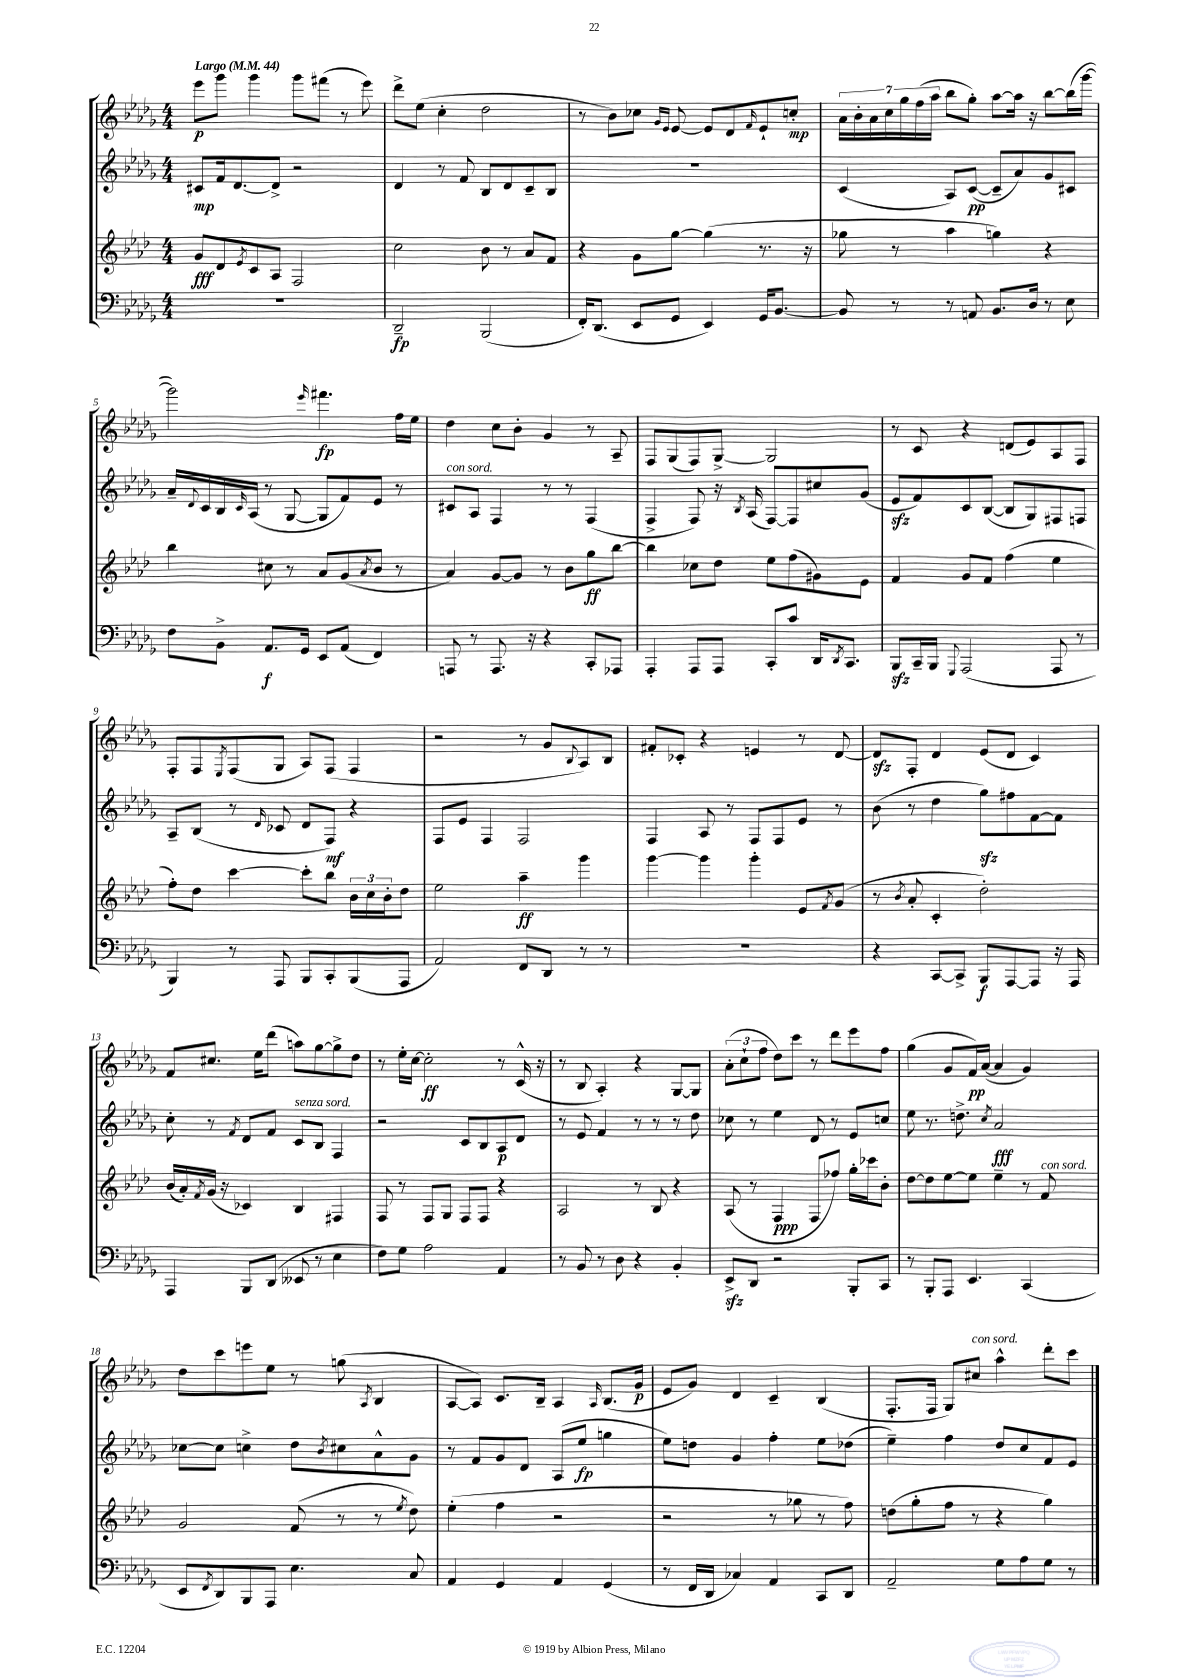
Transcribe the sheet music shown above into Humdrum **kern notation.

**kern	**kern	**kern	**kern
*staff4	*staff3	*staff2	*staff1
*clefF4	*clefG2	*clefG2	*clefG2
*k[b-e-a-d-g-]	*k[b-e-a-d-]	*k[b-e-a-d-g-]	*k[b-e-a-d-g-]
*M4/4	*M4/4	*M4/4	*M4/4
*MM44	*MM44	*MM44	*MM44
1r	8g/L	8c#/L	8eee-\L
.	8d-/	16f/k	8ggg-\J
.	.	[8.d-/	.
.	8qe-/	.	.
.	8c/	.	4ggg-\
.	8A-/J	8d-^/]J	.
.	2F/	2r	8ggg-\L
.	.	.	(8fff#\J
.	.	.	8r
.	.	.	8eee-\)
=	=	=	=
2DD-~/	2cc\	4d-/	8ddd-^\L
.	.	.	(8ee-\J
.	.	8r	4cc'\
.	.	8f/	.
(2BBB-/	8b-\	8B-/L	2dd-\
.	8r	8d-/	.
.	8a-/L	8c~/	.
.	8f/J	8B-/J	.
=	=	=	=
16FF'/LK)	4r	1r	8r
(8.DD-/J	.	.	.
.	.	.	8b-\L)
8EE-/L	8g\L	.	8cc-\J
.	.	.	16qqg-/LL
.	.	.	16qqe-/JJ
8GG-/J	[8gg\J	.	[8e-/
4EE-/)	(4gg\]	.	8e-/]L
.	.	.	8d-/
.	.	.	16qqf/
16GG-/LK	8.r	.	8e-`/
[8.BB-/J	.	.	.
.	.	.	8cc'/J
.	16r	.	.
=	=	=	=
8BB-/]	8gg-\	(4c/	28a-\LL
.	.	.	28b-'\
.	.	.	28a-\
.	.	.	28cc\
8r	8r	.	.
.	.	.	28gg-\
.	.	.	(28ff\
.	.	.	28aa-\JJ
8r	4aa-\	8A-/L)	8bb-\L
8AA/	.	([8c/J	8gg-'\J)
8.BB-/L	4gg\)	8c~/]L	[8aa-\L
.	.	8a-/)	16aa-\]Jk
16D-/Jk	.	.	16r
8r	4r	8g-/	[8bb-\L
8E-\	.	8c#/J	(16bb-\]L
.	.	.	[16ggg-\JJ
=	=	=	=
8F\L	4bb-\	16a-~/LL	2ggg-\])
.	.	8qqd-/	.
.	.	16c/	.
8BB-^\J	.	16B-/	.
.	.	16qqc/	.
.	.	(16A-/JJ	.
8.AA-/L	8cc#\	8r	.
.	8r	[8G-/	.
16GG-/Jk	.	.	.
.	.	.	16qqeee-/
8EE-/L	8a-/L	8G-/]L	4.fff#\
(8AA-/J	(8g/	8f/)	.
.	8qa-/	.	.
4FF/)	8b-/J	8e-/J	.
.	8r	8r	16ff\LL
.	.	.	16ee-\JJ
=	=	=	=
8AAA/	4a-/)	8c#/L	4dd-\
8r	.	8A-/J	.
8.AAA/	[8g/L	4F/	8cc\L
.	8g/]J	.	8b-'\J
16r	.	.	.
4r	8r	8r	4g-/
.	8b-\L	8r	.
8CC'/L	8gg\	(4F/	8r
8AAA-/J	[8bb-\J	.	8A-~/
=	=	=	=
4AAA-'/	4bb-\]	4F^/	8F/L
.	.	.	(8G-/
8AAA-/L	8cc-\L	8F/)	8F/)
8AAA-/J	8dd-\J	16r	[8G-^/J
.	.	8qB-/	.
.	.	(16A-/	.
8CC'/L	8ee-\L	[8F/L)	2G-/]
8c/J	(8ff\	8F/]	.
16DD-/LK	8g#\)	8cc#/	.
8qDD-/	.	.	.
8.CC/J	.	.	.
.	8e-\J	(8g-/J	.
=	=	=	=
8BBB-/L	4f/	8e-/L	8r
16CC~/L	.	8f/)	8c/
16BBB-/JJ	.	.	.
8qqGGG-/	.	.	.
(2AAA-/	8g/L	8c/	4r
.	8f/J	([8B-/J	.
.	(4ff\	8B-/]L	(8d/L
.	.	8G-/)	8e-/)
8AAA-/	4ee-\	8F#/	8A-/
8r	.	8F/J	8F/J
=	=	=	=
4BBB-/)	8ff'\L)	8A-~/L	8F'/L
.	8dd-\J	(8B-/J	8F/
.	.	.	8qE-/
8r	[4ccc\	8r	(8F/
.	.	16qqd-/	.
8AAA-/	.	8c-/	8G-/J
8BBB-/L	8ccc'\]L	8d-/L	8A-/L)
8CC'/	8bb-\J	8F/J)	(8F/J
(8BBB-/	24b-\LL	4r	4F/
.	24cc\	.	.
.	24b-'\J	.	.
8AAA-/J	8dd-\J	.	.
=	=	=	=
2AA-/)	2ee-\	8F/L	2r
.	.	8e-/J	.
.	.	4F/	.
8FF/L	4aa-~\	2F/	8r
8DD-/J	.	.	8g-/L
.	.	.	8qqB-/
8r	4ggg\	.	8A-/)
8r	.	.	8B-/J
=	=	=	=
1r	[4ggg\	4F/	8f#'/L
.	.	.	8c-'/J
.	4ggg\]	8A-/	4r
.	.	8r	.
.	4ggg'\	8F/L	4e/
.	.	8F/	.
.	8e-/L	8e-/J	8r
.	8qf/	.	.
.	(8g/J	8r	[8d-/
=	=	=	=
4r	8r	(8b-\	8d-/]L
.	8qb-/	.	.
.	8a-'/	8r	8F'/J
[8CC/L	4c'/	4dd-\	4d-/
8CC^/]J	.	.	.
8BBB-/L	2dd-'\)	8gg-\L)	(8e-/L
[8AAA-/	.	8ff#\	8d-/J
8AAA-/]J	.	[8f\	4c/)
16r	.	8f\]J	.
16AAA-/	.	.	.
=	=	=	=
4AAA-/	(16b-/LL	8cc'\	8f/L
.	16a-'/)	.	.
.	8qf/	.	.
.	(16g/JJ	8r	8.cc#/J
.	16r	.	.
.	.	8qf/	.
8BBB-/L	4c-/)	8d-/L	.
.	.	.	16ee-\LK
(8DD-/J	.	8f/J	(8ddd-\J
8EE--/	4B-/	8c/L	8aa\L)
8r	.	8B-/J	[8gg-\
4E-\	4F#/	4F/	8gg-^\]
.	.	.	8dd-\J
=	=	=	=
8F\L)	8F/	2r	8r
8G-\J	8r	.	16ee-'\LL
.	.	.	[16cc\JJ
2A-\	8F/L	.	2cc'\]
.	8G/J	.	.
.	8F/L	8c/L	.
.	8F/J	8B-/	.
4AA-/	4r	8A-/	8r
.	.	8d-/J	(16c^^/
.	.	.	16r
=	=	=	=
8r	2A-/	8r	8r
8BB-/	.	8e-/	8B-/
8r	.	4f/	4A-'/)
8D-\	.	.	.
4r	8r	8r	4r
.	8B-/	8r	.
4BB-'/	4r	8r	[8G-/L
.	.	8dd-\	8G-/]J
=	=	=	=
8EE-^/L	(8A-/	8cc-\	(12a-'\L
.	.	.	12cc`\
8DD-/J	8r	8r	.
.	.	.	12ff\J
2r	4F/	4ee-\	8dd-\L)
.	.	.	8ccc\J
.	8F/L	8d-/	8r
.	8ff-/J)	8r	8ddd-\L
8BBB-'/L	16gg'\LL	8e-/L	8eee-\
.	16ccc-\J	.	.
8CC/J	8b-'\J	8cc/J	8ff\J
=	=	=	=
8r	[8dd-\L	8ee-\	(4gg-\
8BBB-'/L	8dd-\]	8.r	.
8AAA-/J	[8ee-\	.	8g-/L
.	.	8.dd^\	.
4.EE-/	8ee-\]J	.	16f/L)
.	.	.	([16a-/JJ
.	.	8qcc/	.
.	4ee-~\	2a-/	4a-/]
(4CC/	8r	.	4g-/)
.	8f/	.	.
=	=	=	=
8EE-/L	2g/	[8cc-\L	8dd-\L
8qFF/	.	.	.
8DD-/)	.	8cc-\]J	8ccc\
8BBB-/	.	4cc^\	8eee\
8AAA-/J	.	.	8ee-\J
4.E-\	(8f/	8dd-\L	8r
.	.	8qb-/	.
.	8r	8cc#\	(8gg\
.	.	.	8qA-/
.	8r	8a-^^\	4B-/
.	8qee-/	.	.
8C/	8dd-\)	8g-\J	.
=	=	=	=
4AA-/	(4ee-'\	8r	[8A-/L
.	.	8f/L	8A-/]J)
4GG-/	4ff\	8g-/	8.c/L
.	.	8d-/J	.
.	.	.	16B-~/Jk
4AA-/	2r	(8A-/L	4A-/
.	.	8ee-/J	.
.	.	.	16qqA-/
(4GG-/	.	4gg\	(8.B-/L
.	.	.	16g-/Jk
=	=	=	=
8r	2r	8ee-\L)	8e-/L
16FF/LL	.	8dd\J	8g-/J)
16DD-/JJ	.	.	.
4C-/)	.	4g-/	4d-/
4AA-/	8r	4ff'\	4c~/
.	8gg-\	.	.
8CC/L	8r	8ee-\L	(4B-/
8DD-/J	8ff\)	(8dd-\J	.
=	=	=	=
2AA-~/	(8dd\L	4ee-~\)	8.F'/L
.	8gg'\	.	.
.	.	.	16F/Jk
.	8ff\J	4ff\	8G-/L)
.	8r	.	8cc#/J
8G-\L	4r	8dd-/L	4aa-^^\
8A-\	.	8cc/	.
8G-\J	4gg\)	8f/	8ddd-'\L
8r	.	8e-/J	8ccc\J
==	==	==	==
*-	*-	*-	*-
